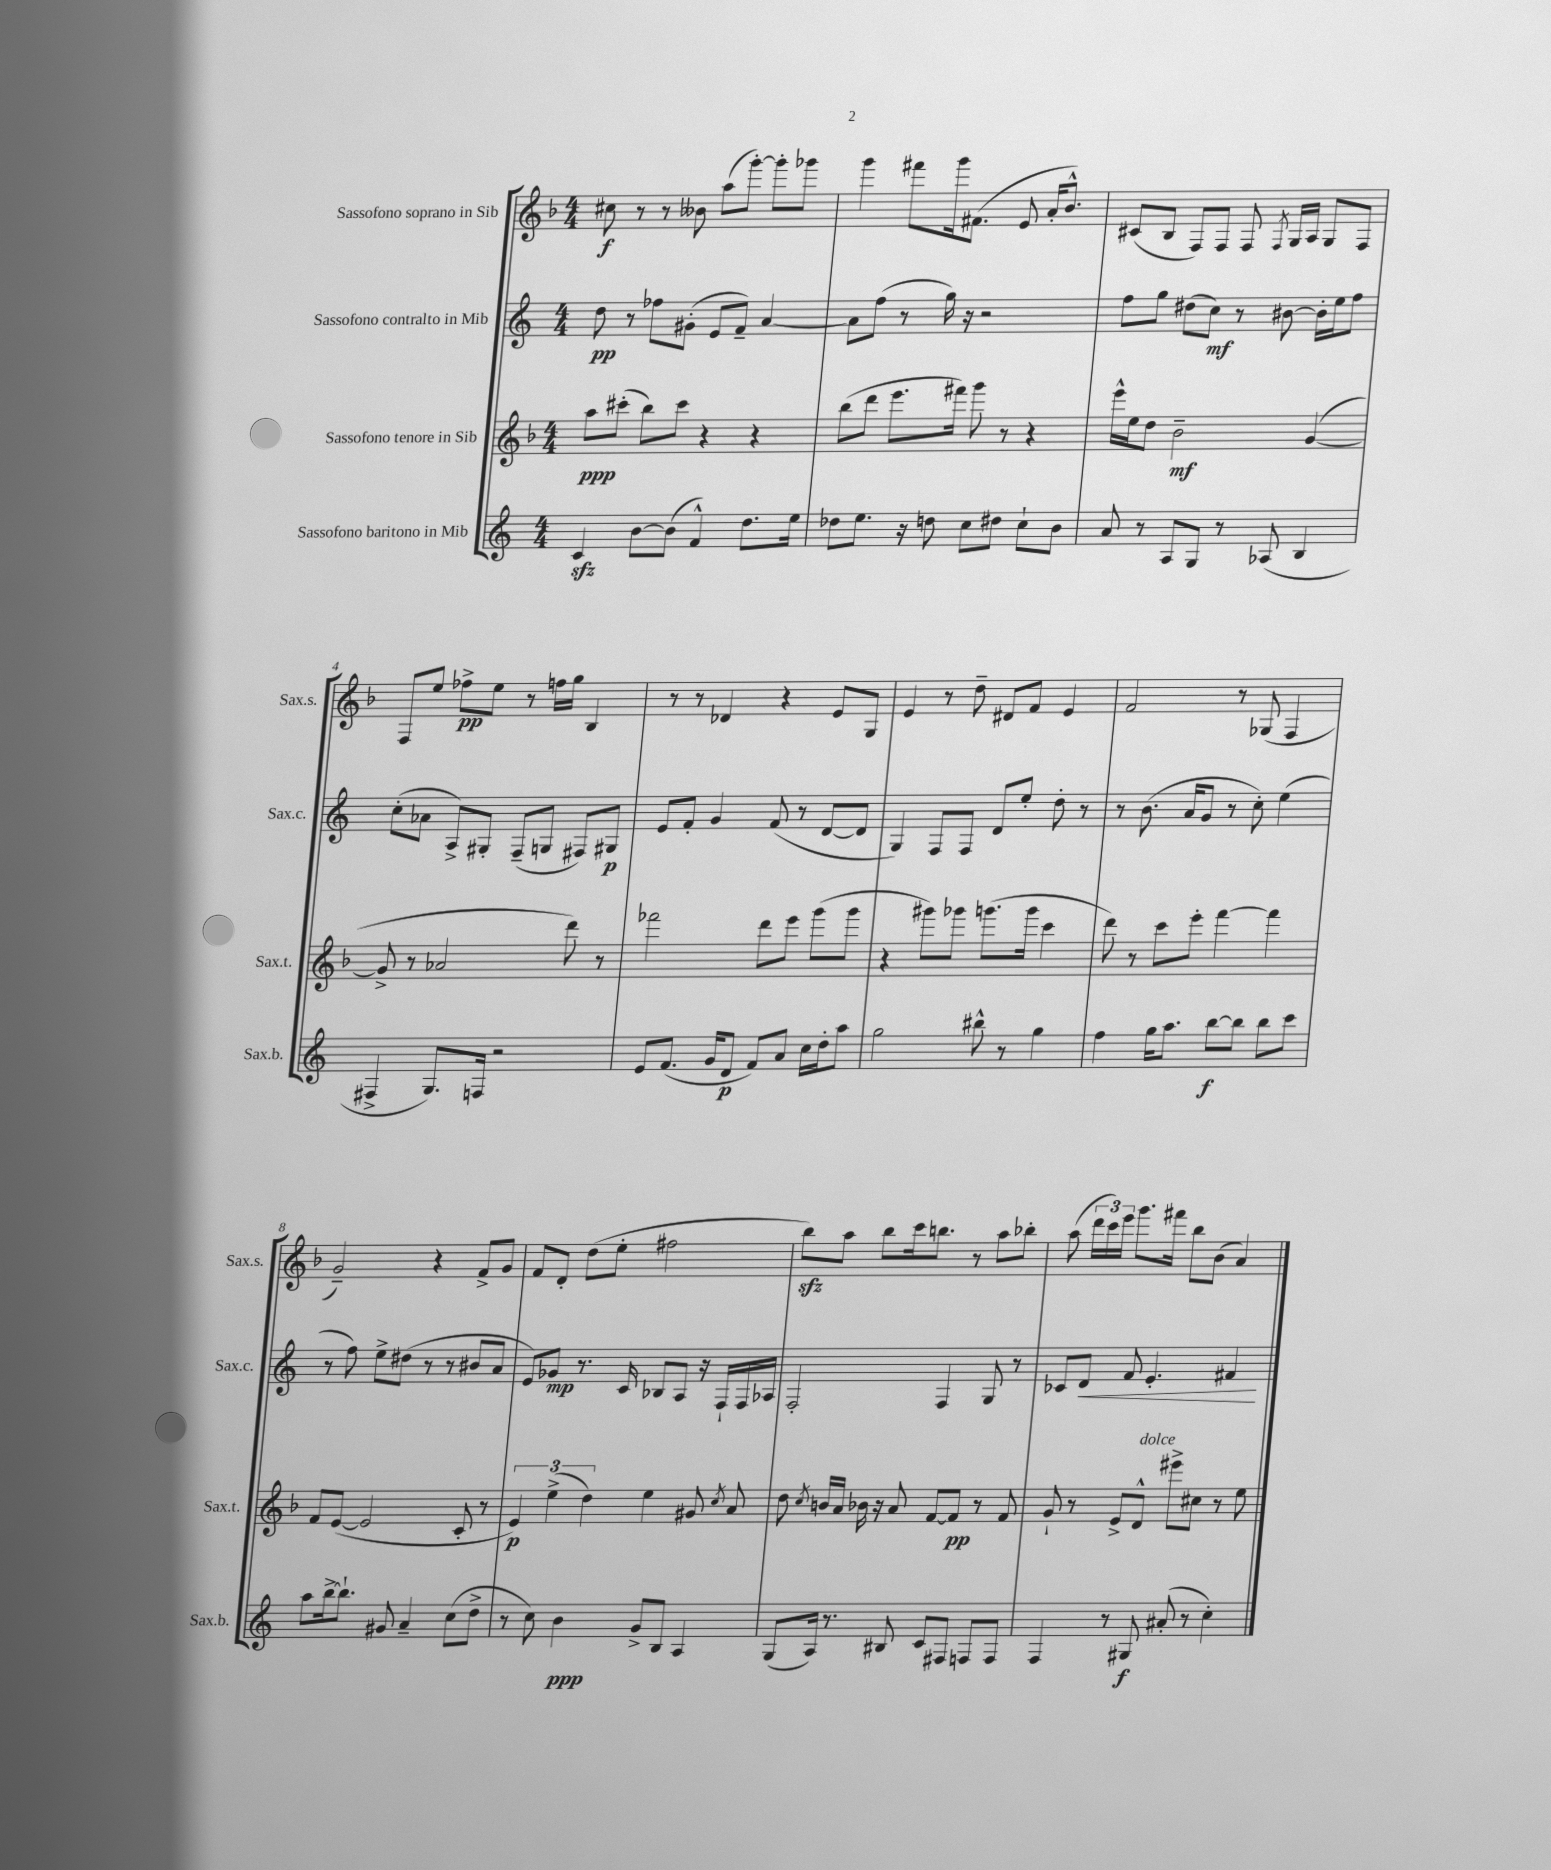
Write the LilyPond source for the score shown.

<<
\new StaffGroup <<
\new Staff = "s0" \with { instrumentName = "Sassofono soprano in Sib" shortInstrumentName = "Sax.s." } {
    \clef treble \key f \major \numericTimeSignature \time 4/4
    \autoBeamOff cis''8\f r8 r8 beses'8 a''8[( g'''8]~-.) g'''8[-. ges'''8] |
    g'''4 fis'''8[ g'''16 fis'8.]( e'8 a'16[-. bes'8.]-^) |
    cis'8[( bes8] f8[) f8] f8 \acciaccatura { f8 } g16[ a16] g8[ f8] |
    f8[ e''8] fes''8[->\pp e''8] r8 f''16[ g''16] bes4 |
    r8 r8 des'4 r4 e'8[ g8] |
    e'4 r8 d''8-- dis'8[ f'8] e'4 |
    f'2 r8 ges8( f4 |
    g'2--) r4 f'8[-> g'8] |
    f'8[ d'8]-. d''8[( e''8]-. fis''2 |
    bes''8[\sfz) a''8] bes''8[ c'''16 b''8.] r8 a''8[ bes''8]-. |
    a''8( \tuplet 3/2 { d'''16[ c'''16) e'''16] } g'''8.[ fis'''16] bes''8[ bes'8]( a'4) \bar "|." |
}
\new Staff = "s1" \with { instrumentName = "Sassofono contralto in Mib" shortInstrumentName = "Sax.c." } {
    \clef treble \key c \major \numericTimeSignature \time 4/4
    \autoBeamOff d''8\pp r8 fes''8[ gis'8]-.( e'8[ f'8]--) a'4~ |
    a'8[ f''8]( r8 g''16) r16 r2 |
    f''8[ g''8] dis''8[( c''8]\mf) r8 bis'8~ bis'16[-. e''16 f''8] |
    c''8[-.( aes'8] a8[->) gis8]-. f8[--( g8] fis8[) gis8]\p |
    e'8[ f'8]-. g'4 f'8( r8 d'8[~ d'8] |
    g4) f8[ f8] d'8[ e''8]-. d''8-. r8 |
    r8 b'8.( a'16[ g'8] r8 c''8-.) e''4( |
    r8 f''8) e''8[-> dis''8]( r8 r8 bis'8[ a'8] |
    e'8[) ges'8]\mp r8. c'16 bes8[ a8] r16 f16[-! f16 aes16] |
    f2-. f4 g8 r8 |
    ces'8[ d'8]\< f'8 e'4.-. fis'4\! \bar "|." |
}
\new Staff = "s2" \with { instrumentName = "Sassofono tenore in Sib" shortInstrumentName = "Sax.t." } {
    \clef treble \key f \major \numericTimeSignature \time 4/4
    \autoBeamOff a''8[\ppp cis'''8]-.( bes''8[) cis'''8] r4 r4 |
    bes''8[( d'''8] e'''8.[ fis'''16]) g'''8 r8 r4 |
    e'''16[-^ e''16 d''8] bes'2--\mf g'4~( |
    g'8-> r8 aes'2 d'''8) r8 |
    fes'''2 d'''8[ e'''8] g'''8[( g'''8] |
    r4 gis'''8[) ges'''8] g'''8.[( g'''16] c'''4 |
    d'''8) r8 c'''8[ e'''8]-. f'''4~ f'''4 |
    f'8[ e'8]~( e'2 c'8-. r8 |
    \tuplet 3/2 { e'4\p) e''4->( d''4) } e''4 gis'8 \acciaccatura { c''8 } a'8 |
    d''8 \acciaccatura { c''8 } b'16[ a'16] bes'16 r16 a'8 f'8[~ f'8]\pp r8 f'8 |
    g'8-! r8 e'8[-> d'8]-^^\markup { \italic "dolce" } eis'''8[-> cis''8] r8 e''8 \bar "|." |
}
\new Staff = "s3" \with { instrumentName = "Sassofono baritono in Mib" shortInstrumentName = "Sax.b." } {
    \clef treble \key c \major \numericTimeSignature \time 4/4
    \autoBeamOff c'4\sfz b'8[~ b'8]( f'4-^) d''8.[ e''16] |
    des''8[ e''8.] r16 d''8 c''8[ dis''8] c''8[-! b'8] |
    a'8 r8 a8[ g8] r8 aes8( b4 |
    fis4-> g8.[) f16] r2 |
    e'8[ f'8.]( g'16[ d'8]\p f'8[) a'8] c''16[ d''16-. a''8] |
    g''2 bis''8-^ r8 g''4 |
    f''4 g''16[ a''8.] b''8[~\f b''8] b''8[ c'''8] |
    a''8[ b''16~-> b''8.]-! gis'8 a'4-- c''8[( d''8]-> |
    r8 c''8) b'4\ppp g'8[-> b8] a4 |
    g8[( a16]) r8. bis8 c'8[ fis8] f8[ f8] |
    f4 r8 gis8\f ais'8-.( r8 c''4-.) \bar "|." |
}
>>
>>
